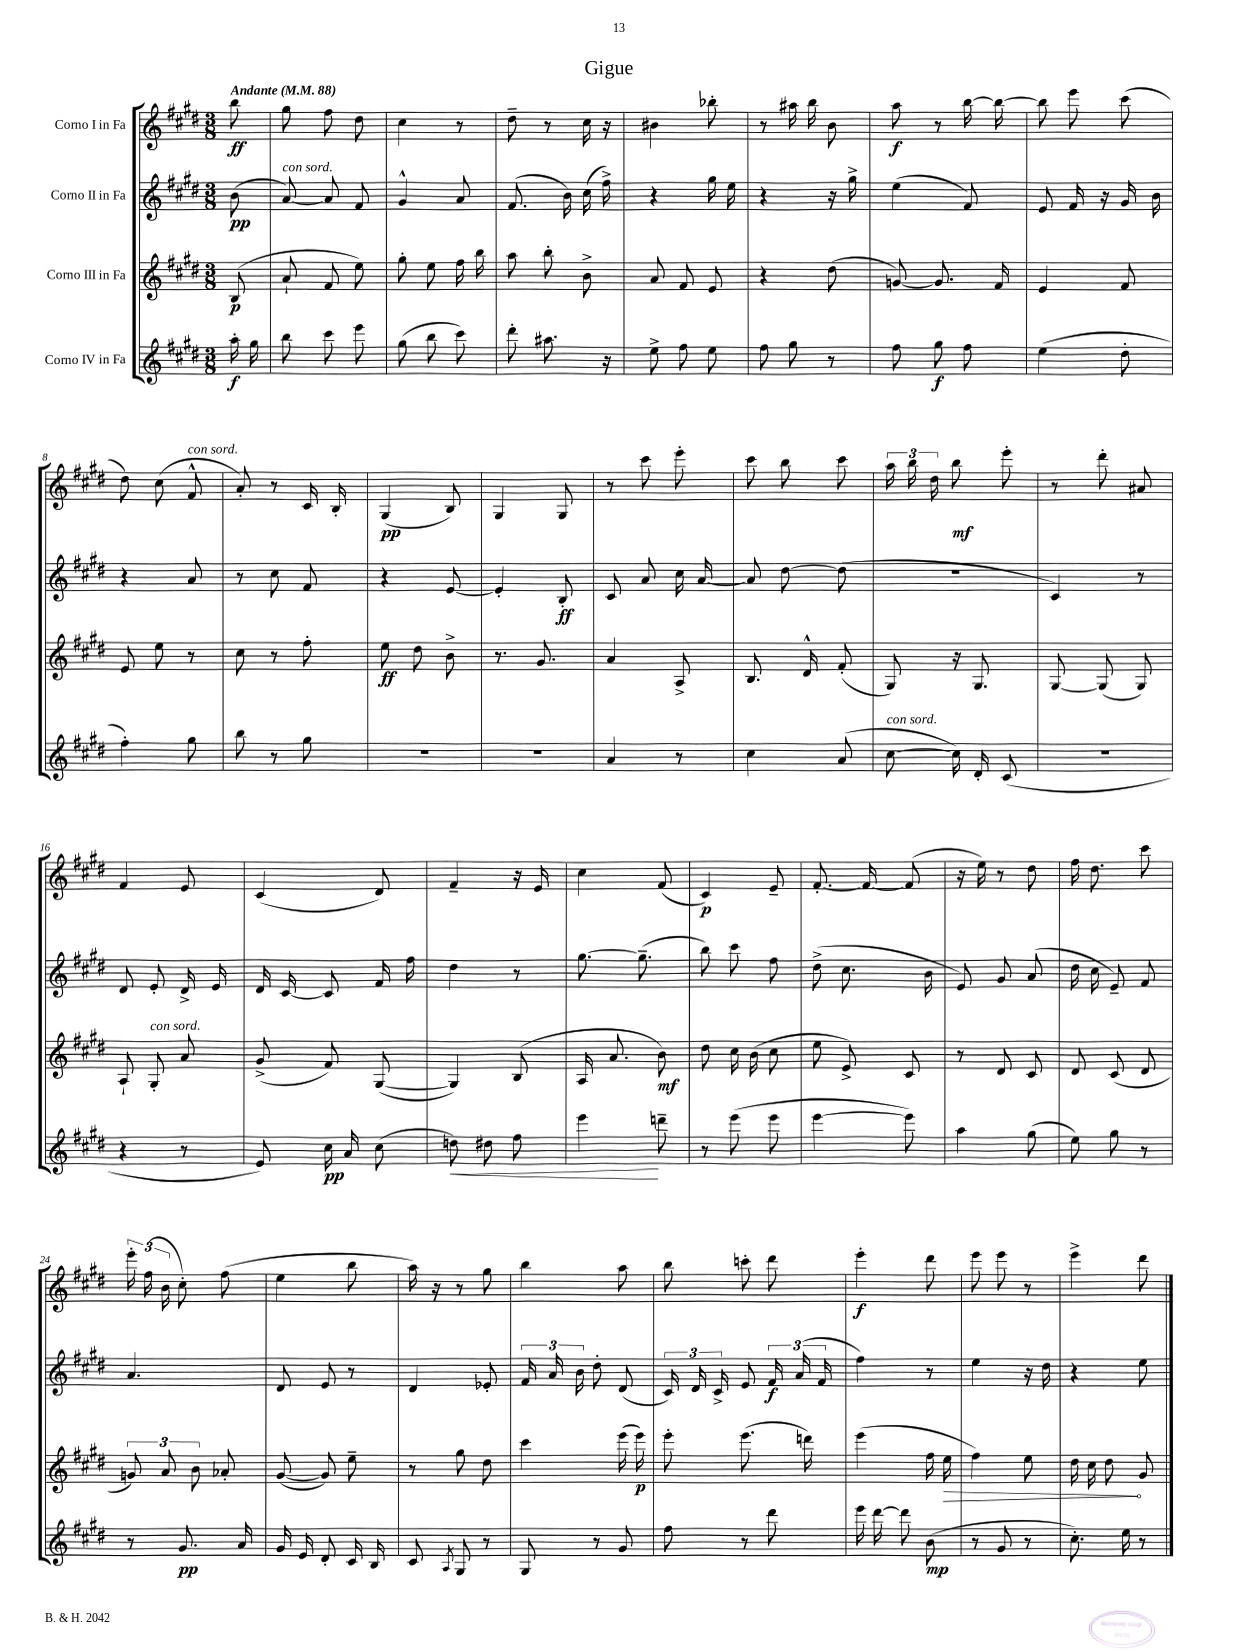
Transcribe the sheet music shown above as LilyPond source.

\header { title = "Gigue" }
<<
\new StaffGroup <<
\new Staff = "s0" \with { instrumentName = "Corno I in Fa" } {
    \clef treble \key e \major \numericTimeSignature \time 3/8 \partial 8 \tempo "Andante" 4 = 88
    \autoBeamOff b''8\ff |
    gis''8 fis''8 dis''8 |
    cis''4 r8 |
    dis''8-- r8 cis''16 r16 |
    bis'4 bes''8-. |
    r8 ais''16 b''16 b'8 |
    a''8\f r8 b''16~ b''16~ |
    b''8 e'''8 cis'''8( |
    dis''8) cis''8( fis'8-^^\markup { \italic "con sord." } |
    a'8-.) r8 cis'16 b16-. |
    gis4\pp( b8) |
    gis4 gis8 |
    r8 cis'''8 e'''8-. |
    cis'''8 b''8 cis'''8 |
    \tuplet 3/2 { a''16 b''16 dis''16 } b''8\mf e'''8-. |
    r8 dis'''8-. ais'8 |
    fis'4 e'8 |
    cis'4( dis'8) |
    fis'4-- r16 e'16 |
    cis''4 fis'8( |
    cis'4\p) e'8-- |
    fis'8.~-. fis'16~ fis'8( |
    r16 e''16) r8 dis''8 |
    fis''16 dis''8. cis'''8 |
    \tuplet 3/2 { e'''16-. fis''16( b'16 } cis''8-.) fis''8( |
    e''4 b''8 |
    a''16) r16 r8 gis''8 |
    b''4 a''8 |
    b''8 c'''8-. dis'''8 |
    e'''4-.\f dis'''8 |
    e'''8 e'''8 r8 |
    e'''4-> dis'''8 \bar "|." |
}
\new Staff = "s1" \with { instrumentName = "Corno II in Fa" } {
    \clef treble \key e \major \numericTimeSignature \time 3/8 \partial 8
    \autoBeamOff b'8\pp( |
    a'8~^\markup { \italic "con sord." }) a'8 fis'8 |
    gis'4-^ a'8 |
    fis'8.( b'16) cis''16( fis''16->) |
    r4 gis''16 e''16 |
    r4 r16 gis''16-> |
    e''4( fis'8) |
    e'8 fis'16 r16 gis'16 b'16 |
    r4 a'8 |
    r8 cis''8 fis'8 |
    r4 e'8~ |
    e'4-. b8-.\ff |
    cis'8 a'8 cis''16 a'16~ |
    a'8 dis''8~ dis''8( |
    r4. |
    cis'4) r8 |
    dis'8 e'8-. dis'16-> e'16 |
    dis'16 cis'16~ cis'8 fis'16 fis''16 |
    dis''4 r8 |
    gis''8.~ gis''8.--( |
    b''8) cis'''8 fis''8 |
    dis''8->( cis''8. b'16 |
    e'8) gis'8 a'8( |
    dis''16 cis''16 e'8--) fis'8 |
    a'4. |
    dis'8 e'8 r8 |
    dis'4 ees'8-. |
    \tuplet 3/2 { fis'16 a'16 b'16 } dis''8-. dis'8( |
    \tuplet 3/2 { cis'16) dis'16 cis'16-> } e'8 \tuplet 3/2 { fis'16\f a'16( fis'16 } |
    fis''4) r8 |
    e''4 r16 dis''16 |
    r4 e''8 \bar "|." |
}
\new Staff = "s2" \with { instrumentName = "Corno III in Fa" } {
    \clef treble \key e \major \numericTimeSignature \time 3/8 \partial 8
    \autoBeamOff b8\p( |
    a'8-! fis'8 e''8) |
    gis''8-. e''8 fis''16 b''16 |
    a''8 b''8-. b'8-> |
    a'8 fis'8 e'8 |
    r4 dis''8( |
    g'8~) g'8. fis'16 |
    e'4 fis'8 |
    e'8 e''8 r8 |
    cis''8 r8 fis''8-. |
    e''8\ff dis''8 b'8-> |
    r8. gis'8. |
    a'4 a8-> |
    b8. dis'16-^ fis'8-.( |
    gis8) r16 gis8. |
    gis8~ gis8( gis8) |
    a8-! gis8-.^\markup { \italic "con sord." } a'8 |
    gis'8->( fis'8) gis8~( |
    gis4) b8( |
    a16 a'8. b'8\mf) |
    dis''8 cis''16 b'16( cis''8 |
    e''8 e'8->) cis'8 |
    r8 dis'8 cis'8 |
    dis'8 cis'8( dis'8 |
    \tuplet 3/2 { g'8) a'8 b'8 } aes'8-. |
    gis'8~( gis'8) e''8-- |
    r8 gis''8 dis''8 |
    cis'''4 e'''16( e'''16\p) |
    e'''8-. e'''8.( d'''16) |
    e'''4( fis''16 \once \override Hairpin.circled-tip = ##t e''16\> |
    fis''4) e''8 |
    dis''16 cis''16 dis''8\! gis'8 \bar "|." |
}
\new Staff = "s3" \with { instrumentName = "Corno IV in Fa" } {
    \clef treble \key e \major \numericTimeSignature \time 3/8 \partial 8
    \autoBeamOff a''16-.\f gis''16 |
    b''8 cis'''8 e'''8 |
    gis''8( b''8 cis'''8) |
    dis'''8-. ais''8. r16 |
    e''8-> fis''8 e''8 |
    fis''8 gis''8 r8 |
    fis''8 gis''8\f fis''8 |
    e''4( dis''8-. |
    fis''4-.) gis''8 |
    b''8 r8 gis''8 |
    R4. |
    R4. |
    a'4 r8 |
    cis''4 a'8( |
    cis''8~^\markup { \italic "con sord." } cis''16) dis'16-. cis'8( |
    R4. |
    r4 r8 |
    e'8) cis''16\pp a'16 cis''8( |
    d''8\<) dis''8 fis''8 |
    e'''4\! d'''8-- |
    r8 e'''8( e'''8 |
    e'''4~ e'''8) |
    a''4 gis''8( |
    e''8) gis''8 r8 |
    r8 gis'8.\pp a'16 |
    gis'16 e'16 dis'8-. cis'16 b16 |
    cis'8 \acciaccatura { a8 } gis8 r8 |
    gis8 r8 gis'8 |
    fis''8 r8 dis'''8 |
    e'''16 dis'''16~ dis'''8 b'8\mp( |
    r8 gis'8 r8 |
    cis''8.-.) e''16 r8 \bar "|." |
}
>>
>>
